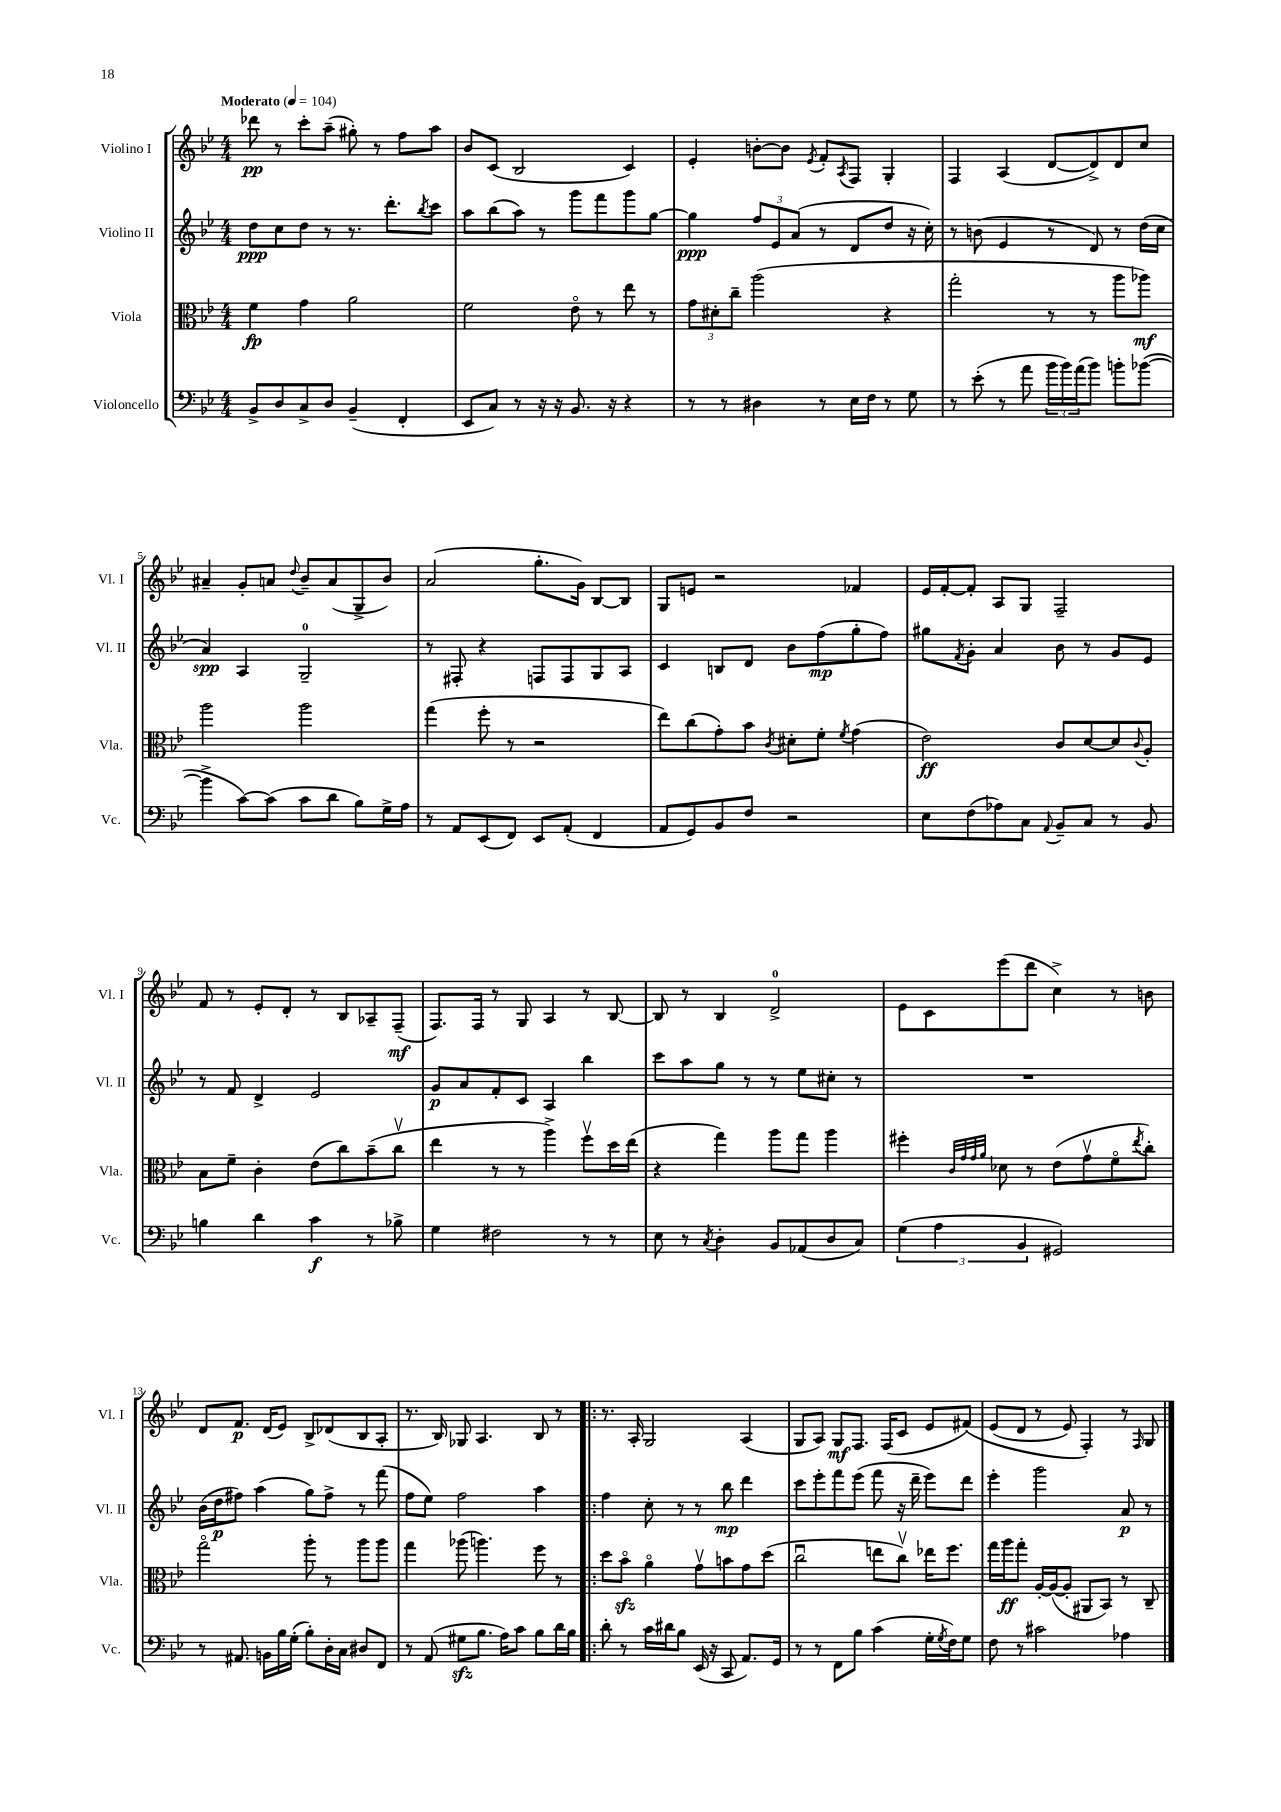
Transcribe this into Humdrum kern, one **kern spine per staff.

**kern	**dynam	**kern	**dynam	**kern	**dynam	**kern	**dynam
*part4	*part4	*part3	*part3	*part2	*part2	*part1	*part1
*staff4	*staff4	*staff3	*staff3	*staff2	*staff2	*staff1	*staff1
*I"Violoncello	*	*I"Viola	*	*I"Violino II	*	*I"Violino I	*
*I'Vc.	*	*I'Vla.	*	*I'Vl. II	*	*I'Vl. I	*
*clefF4	*	*clefC3	*	*clefG2	*	*clefG2	*
*k[b-e-]	*	*k[b-e-]	*	*k[b-e-]	*	*k[b-e-]	*
*M4/4	*	*M4/4	*	*M4/4	*	*M4/4	*
*MM104	*	*MM104	*	*MM104	*	*MM104	*
=1	=1	=1	=1	=1	=1	=1	=1
!	!	!	!	!	!	!LO:TX:a:B:t=Moderato	!
8BB-^/L	.	4f\	fp	8dd\L	ppp	8ddd-X\	pp
8D/	.	.	.	8cc\	.	8r	.
8C^/	.	4g\	.	8dd\J	.	8ccc'\L	.
8D/J	.	.	.	8r	.	(8aa~\J	.
(4BB-~/	.	2a\	.	8.r	.	8gg#X'\)	.
.	.	.	.	.	.	8r	.
.	.	.	.	8.ddd'\L	.	.	.
4FF'/	.	.	.	.	.	8ff\L	.
.	.	.	.	8qbb-/	.	.	.
.	.	.	.	8ccc\J	.	8aa\J	.
=2	=2	=2	=2	=2	=2	=2	=2
8EE-/L	.	2f\	.	8aa\L	.	8b-/L	.
8C/J)	.	.	.	(8bb-\	.	(8c/J	.
8r	.	.	.	8aa\J)	.	2B-/	.
16r	.	.	.	8r	.	.	.
16r	.	.	.	.	.	.	.
8.BB-/	.	8e-\	.	8ggg\L	.	.	.
.	.	8r	.	8fff\	.	.	.
16r	.	.	.	.	.	.	.
4r	.	8ee-\	.	8ggg\	.	4c/)	.
.	.	8r	.	[8gg\J	.	.	.
=3	=3	=3	=3	=3	=3	=3	=3
8r	.	12g\L	.	4gg\]	ppp	4e-'/	.
.	.	12d#X'\	.	.	.	.	.
8r	.	.	.	.	.	.	.
.	.	12cc~\J	.	.	.	.	.
4D#X\	.	(2aa\	.	12ff/L	.	[8bn'\L	.
.	.	.	.	12e-/	.	.	.
.	.	.	.	.	.	8b\J]	.
.	.	.	.	(12a/J	.	.	.
.	.	.	.	.	.	8qe-/	.
8r	.	.	.	8r	.	8f'/L	.
.	.	.	.	.	.	8qA/	.
16E-\LL	.	.	.	8d/L	.	8F/J	.
16F\JJ	.	.	.	.	.	.	.
8r	.	4r	.	8dd/J	.	4G'/	.
8G\	.	.	.	16r	.	.	.
.	.	.	.	16cc'\)	.	.	.
=4	=4	=4	=4	=4	=4	=4	=4
8r	.	2gg'\	.	8r	.	4F/	.
(8e-'\	.	.	.	(8bn\	.	.	.
8r	.	.	.	4e-/	.	(4A/	.
8a\	.	.	.	.	.	.	.
24b-\LL	.	8r	.	8r	.	[8d/L	.
24b-\)	.	.	.	.	.	.	.
(24a\J	.	.	.	.	.	.	.
8b-\J)	.	8r	.	8d/)	.	8d^/])	.
8bn'\L	.	8aa\L	.	8r	.	8d/	.
([8b-X\J	.	8aa-X\J)	mf	(16dd\LL	.	8cc/J	.
.	.	.	.	16cc\JJ	.	.	.
!!LO:LB:g=z
=5	=5	=5	=5	=5	=5	=5	=5
4b-^\]	.	2aa\	.	4a/)	spp	4a#X~/	.
[8c\L)	.	.	.	4A/	.	8g'/L	.
(8c\J]	.	.	.	.	.	8an/J	.
.	.	.	.	.	.	8qqdd/	.
8c\L	.	2aa\	.	2G~/	.	8b-~/L	.
8d\J	.	.	.	.	.	(8a/	.
8B-\L)	.	.	.	.	.	8G^/	.
16G^\L	.	.	.	.	.	8b-/J)	.
16A\JJ	.	.	.	.	.	.	.
=6	=6	=6	=6	=6	=6	=6	=6
8r	.	(4gg\	.	8r	.	(2a/	.
8AA/L	.	.	.	8F#X'/	.	.	.
(8EE-/	.	8ff'\	.	4r	.	.	.
8FF/J)	.	8r	.	.	.	.	.
8EE-/L	.	2r	.	8Fn/L	.	8.gg'\L	.
(8AA'/J	.	.	.	8F/	.	.	.
.	.	.	.	.	.	16g\Jk)	.
4FF/	.	.	.	8G/	.	[8B-/L	.
.	.	.	.	8A/J	.	8B-/J]	.
=7	=7	=7	=7	=7	=7	=7	=7
8AA/L	.	8ee-\L)	.	4c/	.	8G/L	.
8GG/)	.	(8cc\	.	.	.	8en/J	.
8BB-/	.	8g'\)	.	8Bn/L	.	2r	.
8F/J	.	8b-\J	.	8d/J	.	.	.
.	.	8qc/	.	.	.	.	.
2r	.	8d#X'\L	.	8b-\L	.	.	.
.	.	8f'\J	.	(8ff\	mp	.	.
.	.	8qf/	.	.	.	.	.
.	.	(4g\	.	8gg'\	.	4f-X/	.
.	.	.	.	8ff\J)	.	.	.
=8	=8	=8	=8	=8	=8	=8	=8
8E-\L	.	2e-\)	ff	8gg#X\L	.	16e-/LL	.
.	.	.	.	.	.	[16f'/J	.
.	.	.	.	8qf/	.	.	.
(8F\	.	.	.	8g'\J	.	8f'/J]	.
8A-X\)	.	.	.	4a/	.	8A/L	.
8C\J	.	.	.	.	.	8G/J	.
8qqAA/	.	.	.	.	.	.	.
8BB-~/L	.	8c/L	.	8b-\	.	2F~/	.
8C/J	.	[8d/	.	8r	.	.	.
8r	.	8d/]	.	8g/L	.	.	.
.	.	8qqc/	.	.	.	.	.
8BB-/	.	8A'/J	.	8e-/J	.	.	.
!!LO:LB:g=z
=9	=9	=9	=9	=9	=9	=9	=9
4Bn\	.	8B-\L	.	8r	.	8f/	.
.	.	8f~\J	.	8f/	.	8r	.
4d\	.	4c'\	.	4d^/	.	8e-'/L	.
.	.	.	.	.	.	8d'/J	.
4c\	f	(8e-\L	.	2e-/	.	8r	.
.	.	8cc\)	.	.	.	8B-/L	.
8r	.	(8b-~\	.	.	.	8A-X~/	.
8B-X^\	.	8ccv\J	.	.	.	(8F~/J	mf
=10	=10	=10	=10	=10	=10	=10	=10
4G\	.	4ee-\	.	8g/L	p	8.F/L)	.
.	.	.	.	8a/	.	.	.
.	.	.	.	.	.	16F/Jk	.
2F#X\	.	8r	.	8f'/	.	8r	.
.	.	8r	.	8c/J	.	8G/	.
.	.	4aa^\)	.	4A/	.	4A/	.
8r	.	8ffv\L	.	4bb-\	.	8r	.
8r	.	16dd\L	.	.	.	[8B-/	.
.	.	(16ee-\JJ	.	.	.	.	.
=11	=11	=11	=11	=11	=11	=11	=11
8E-\	.	4r	.	8ccc\L	.	8B-/]	.
8r	.	.	.	8aa\	.	8r	.
8qC/	.	.	.	.	.	.	.
4D'\	.	4gg\)	.	8gg\J	.	4B-/	.
.	.	.	.	8r	.	.	.
8BB-/L	.	8aa\L	.	8r	.	2d^/	.
(8AA-X/	.	8gg\J	.	8ee-\L	.	.	.
8D/	.	4aa\	.	8cc#X'\J	.	.	.
8C/J)	.	.	.	8r	.	.	.
=12	=12	=12	=12	=12	=12	=12	=12
(6G\	.	4ff#X'\	.	1r	.	8e-\L	.
.	.	.	.	.	.	8c\	.
6A\	.	.	.	.	.	.	.
.	.	32qqc/LLL	.	.	.	.	.
.	.	32qqg/	.	.	.	.	.
.	.	32qqg/	.	.	.	.	.
.	.	32qqa/JJJ	.	.	.	.	.
.	.	8d-X\	.	.	.	(8eee-\	.
6BB-/	.	.	.	.	.	.	.
.	.	8r	.	.	.	8ddd\J	.
2GG#X/)	.	(8e-\L	.	.	.	4cc^\)	.
.	.	8gv\	.	.	.	.	.
.	.	8f\	.	.	.	8r	.
.	.	8qee-/	.	.	.	.	.
.	.	8cc'\J)	.	.	.	8bn\	.
!!LO:LB:g=z
=13	=13	=13	=13	=13	=13	=13	=13
8r	.	2gg\	.	(16b-\LL	.	8d/L	.
.	.	.	.	16dd\J	p	.	.
8.AA#X/	.	.	.	8ff#X\J)	.	8.f/J	p
.	.	.	.	(4aa\	.	.	.
16BBn\LL	.	.	.	.	.	(16d/KL	.
16B-\	.	.	.	.	.	8e-/J)	.
(16G'\JJ	.	.	.	.	.	.	.
8B-'\L)	.	8aa'\	.	8gg\L)	.	8B-^/L	.
16D'\L	.	8r	.	8ff#^\J	.	(8d-X/	.
16C\JJ	.	.	.	.	.	.	.
8D#X/L	.	8aa\L	.	8r	.	8B-/	.
8FF/J	.	8aa\J	.	(8fff\	.	8A'/J	.
=14	=14	=14	=14	=14	=14	=14	=14
8r	.	4gg\	.	8ff\L	.	8.r	.
(8AA/	.	.	.	8ee-\J)	.	.	.
.	.	.	.	.	.	16B-/)	.
8G#Xzz\L	.	(8aa-X\	.	2ff\	.	8G-X/	.
8.B-\J	.	4.aan\)	.	.	.	4.A/	.
16A\KL)	.	.	.	.	.	.	.
8c\J	.	.	.	.	.	.	.
8B-\L	.	8ff\	.	4aa\	.	8B-/	.
16d\L	.	8r	.	.	.	8r	.
16B-\JJ	.	.	.	.	.	.	.
=15!|:	=15!|:	=15!|:	=15!|:	=15!|:	=15!|:	=15!|:	=15!|:
8d'\	.	8dd\L	.	4ff\	.	8.r	.
8r	.	8b-zz\J	.	.	.	.	.
.	.	.	.	.	.	16A'/	.
16c\LL	.	4a\	.	8cc'\	.	2G/	.
16d#X\J	.	.	.	.	.	.	.
8B-\J	.	.	.	8r	.	.	.
(16EE-/	.	8gv\L	.	8r	.	.	.
16r	.	.	.	.	.	.	.
8CC/	.	8bn\	.	8bb-\	mp	.	.
8.AA/L)	.	8g\	.	4ddd\	.	(4A/	.
.	.	(8dd\J	.	.	.	.	.
16GG/Jk	.	.	.	.	.	.	.
=16	=16	=16	=16	=16	=16	=16	=16
8r	.	2ccu\	.	8ccc\L	.	8G/L	.
8r	.	.	.	8eee-'\	.	8A/J)	.
8FF\L	.	.	.	8fff\	.	8G/L	mf
8B-\J	.	.	.	(8eee-\J	.	8.F/J	.
(4c\	.	8een\L	.	8fff\	.	.	.
.	.	.	.	.	.	(16F/KL	.
.	.	8ccv\J)	.	16r	.	8c/J	.
.	.	.	.	16ddd~\	.	.	.
16G'\LL	.	16ee-X\KL	.	8eee-\L)	.	8e-/L	.
8qG/	.	.	.	.	.	.	.
16F\J)	.	8.ff\J	.	.	.	.	.
8G\J	.	.	.	8ddd\J	.	(8f#X/J)	.
=17	=17	=17	=17	=17	=17	=17	=17
8F\	.	16gg\LL	.	4eee-'\	.	(8e-/L	.
.	.	16aa\J	ff	.	.	.	.
8r	.	8gg'\J	.	.	.	8d/J	.
2c#X\	.	[16A'/LL	.	2ggg\	.	8r	.
.	.	(16A/J_	.	.	.	.	.
.	.	8A'/J]	.	.	.	8e-/)	.
.	.	8AA#X/L	.	.	.	4F'/)	.
.	.	8BB-/J)	.	.	.	.	.
4A-X\	.	8r	.	8a/	p	8r	.
.	.	.	.	.	.	16qqF/	.
.	.	8C~/	.	8r	.	8G/	.
==	==	==	==	==	==	==	==
*-	*-	*-	*-	*-	*-	*-	*-
